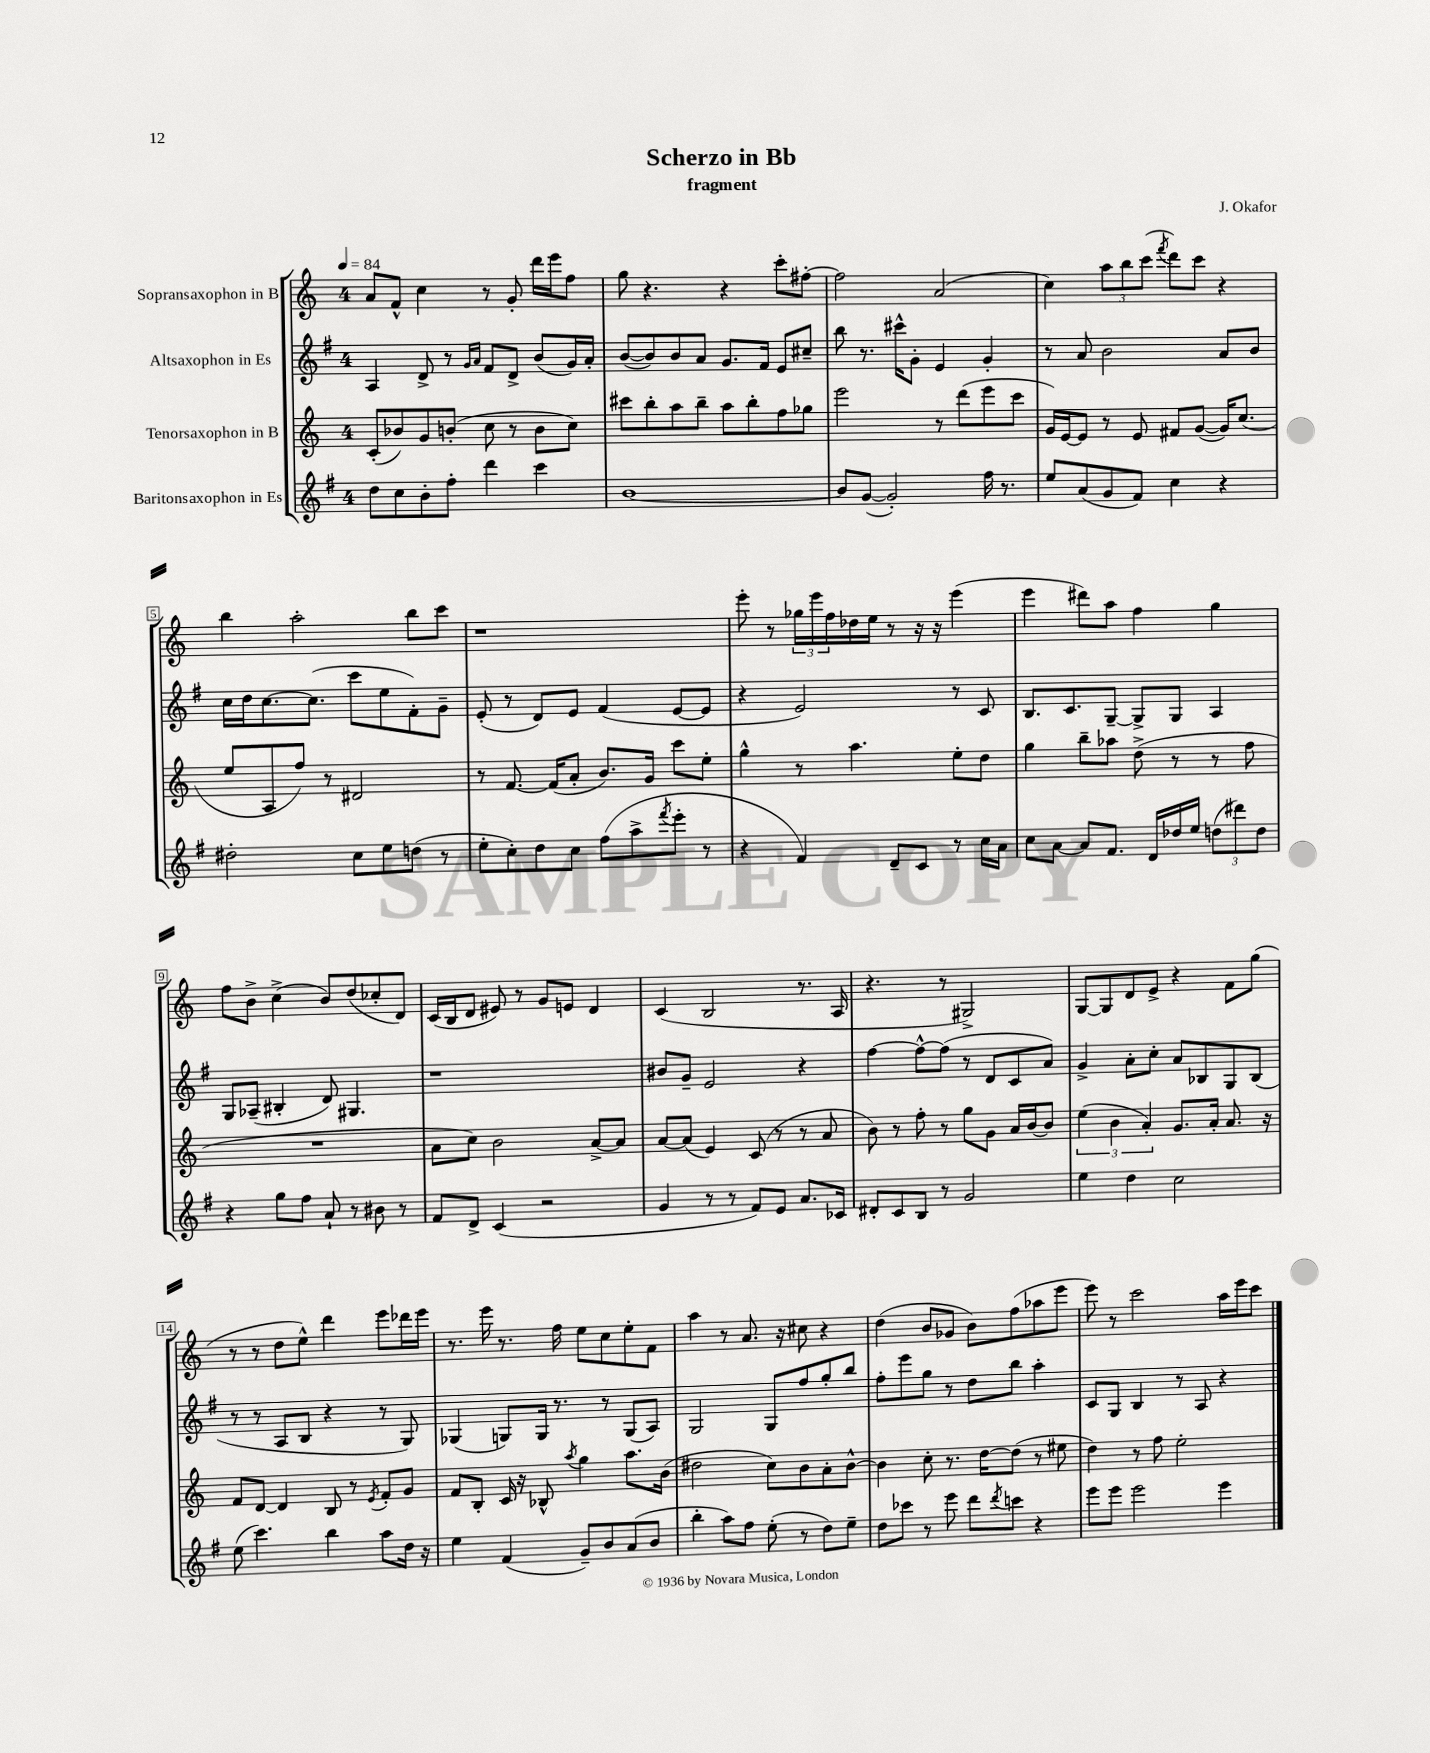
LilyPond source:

\header { title = "Scherzo in Bb" composer = "J. Okafor" subtitle = "fragment" }
<<
\new StaffGroup <<
\new Staff = "s0" \with { instrumentName = "Sopransaxophon in B" } {
    \clef treble \key c \major \once \override Staff.TimeSignature.style = #'single-digit \time 4/4 \tempo 4 = 84
    a'8 f'8-^ c''4 r8 g'8-. d'''16 e'''16 f''8 |
    g''8 r4. r4 c'''8-. fis''8~-. |
    fis''2 a'2( |
    c''4) \tuplet 3/2 { a''8 b''8 c'''8( } \acciaccatura { f'''8 } d'''8) c'''8 r4 |
    b''4 a''2-. b''8 c'''8 |
    r1 |
    e'''8-. r8 \tuplet 3/2 { ges''16 e'''16 f''16 } des''16 e''16 r8 r16 r16 e'''4( |
    e'''4 dis'''8) a''8 f''4 g''4 |
    f''8 b'8-> c''4->( b'8) d''8( ces''8-. d'8) |
    c'16( b16 d'8 eis'8) r8 g'8 e'8 d'4 |
    c'4( b2 r8. a16 |
    r4. r8 gis2->) |
    g8~ g8 d'8 e'8-> r4 f'8 g''8( |
    r8 r8 d''8 e''8-^) d'''4 e'''8 des'''16 e'''16 |
    r8. e'''16 r8. f''16 e''8 c''8 e''8-. f'8 |
    a''4 r8 a'8. r16 cis''8 r4 |
    d''4( b'8 ges'8 b'8) f''8( aes''8 e'''8 |
    e'''8) r8 c'''2 a''16 e'''16 c'''8 \bar "|." |
}
\new Staff = "s1" \with { instrumentName = "Altsaxophon in Es" } {
    \clef treble \key g \major \once \override Staff.TimeSignature.style = #'single-digit \time 4/4
    a4 d'8-> r8 \grace { g'16 a'16 } fis'8 d'8-> b'8( g'16) a'16-. |
    b'8~( b'8) b'8 a'8 g'8. fis'16 e'8 cis''8-- |
    b''8 r8. cis'''16-^ g'8-. e'4 g'4-. |
    r8 a'8 b'2 a'8 b'8 |
    c''16 d''16 c''8.~ c''8.( c'''8 e''8 fis'8-.) g'8-- |
    e'8-.( r8 d'8) e'8 fis'4( e'8~ e'8 |
    r4 e'2) r8 c'8 |
    b8. c'8. g8~-- g8-> g8 a4 |
    g8 aes8--( bis4-. d'8) gis4. |
    r1 |
    bis'8 g'8-- e'2 r4 |
    fis''4~ fis''8~-^ fis''8( r8 d'8 c'8 a'8) |
    g'4-> a'8-. c''8-. a'8 bes8 g8 bes8( |
    r8 r8 a8 b8 r4 r8 g8) |
    ges4( g8) g16 r8. r8 g8( a8) |
    g2 g8 fis''8 g''8-. b''8 |
    fis''8-. e'''8 g''8 r8 d''8 b''8 a''4-. |
    c'8 g8 b4 r8 a8 r4 \bar "|." |
}
\new Staff = "s2" \with { instrumentName = "Tenorsaxophon in B" } {
    \clef treble \key c \major \once \override Staff.TimeSignature.style = #'single-digit \time 4/4
    c'8-.( bes'8) g'8 b'8-.( c''8 r8 b'8 c''8) |
    cis'''8 b''8-. a''8 b''8-- a''8 b''8-. f''8 ges''8 |
    e'''2 r8 d'''8( e'''8 c'''8 |
    g'16) e'16~ e'8 r8 e'8 fis'8 g'8~( g'16) c''8.( |
    e''8 a8 f''8) r8 dis'2 |
    r8 f'8.~ f'16( a'8-. b'8.) g'16 c'''8 e''8-. |
    g''4-^ r8 a''4. e''8-. d''8 |
    g''4 b''8-- aes''8 d''8->( r8 r8 f''8 |
    R1 |
    a'8 c''8) b'2 a'8~-> a'8 |
    a'8~ a'8( e'4) c'8( r8 r8 a'8 |
    b'8) r8 f''8-. r8 g''8 g'8 a'16 b'16~ b'8 |
    \tuplet 3/2 { e''4( b'4 a'4-.) } g'8. a'16-. a'8. r16 |
    f'8 d'8~ d'4 b8 r8 \acciaccatura { e'8 } f'8-. g'8 |
    f'8 b8-. c'16 r16 bes8-^ \acciaccatura { a''8 } g''4 a''8. b'16( |
    dis''2 c''8) b'8 a'8-. b'8~-^ |
    b'4 c''8-. r8. d''16~ d''8( r8 eis''8 |
    d''4) r8 f''8 e''2-. \bar "|." |
}
\new Staff = "s3" \with { instrumentName = "Baritonsaxophon in Es" } {
    \clef treble \key g \major \once \override Staff.TimeSignature.style = #'single-digit \time 4/4
    d''8 c''8 b'8-. fis''8-. d'''4 c'''4 |
    b'1~ |
    b'8 g'8~( g'2-.) fis''16 r8. |
    e''8 a'8( g'8 fis'8) c''4 r4 |
    dis''2-. c''8 e''8 d''8( r8 |
    e''8-. c''8-.) d''8 c''8 fis''8( a''8-> \acciaccatura { fis'''8 } e'''8-. r8 |
    r4 fis'4) d'8-- c'8 r8 c''16 a'16 |
    c''8 a'8~ a'8 fis'8. d'16 des''16 e''16 \tuplet 3/2 { d''8( dis'''8) d''8 } |
    r4 g''8 fis''8 a'8-! r8 bis'8 r8 |
    fis'8 d'8-> c'4( r2 |
    g'4 r8 r8 fis'8) e'8 a'8. ces'16 |
    dis'8-. c'8 b8 r8 g'2 |
    e''4 d''4 c''2 |
    e''8( c'''4.) b''4 a''8 d''16 r16 |
    e''4 fis'4( g'8--) b'8 a'8( b'8 |
    b''4-. a''8) fis''8 e''8-.( r8 d''8) e''8-- |
    d''8 ces'''8 r8 e'''8 d'''8 \acciaccatura { d'''8 } c'''8 r4 |
    e'''8 e'''8 e'''2 e'''4 \bar "|." |
}
>>
>>
\layout { \context { \Score \override BarNumber.stencil = #(make-stencil-boxer 0.1 0.3 ly:text-interface::print) } }
